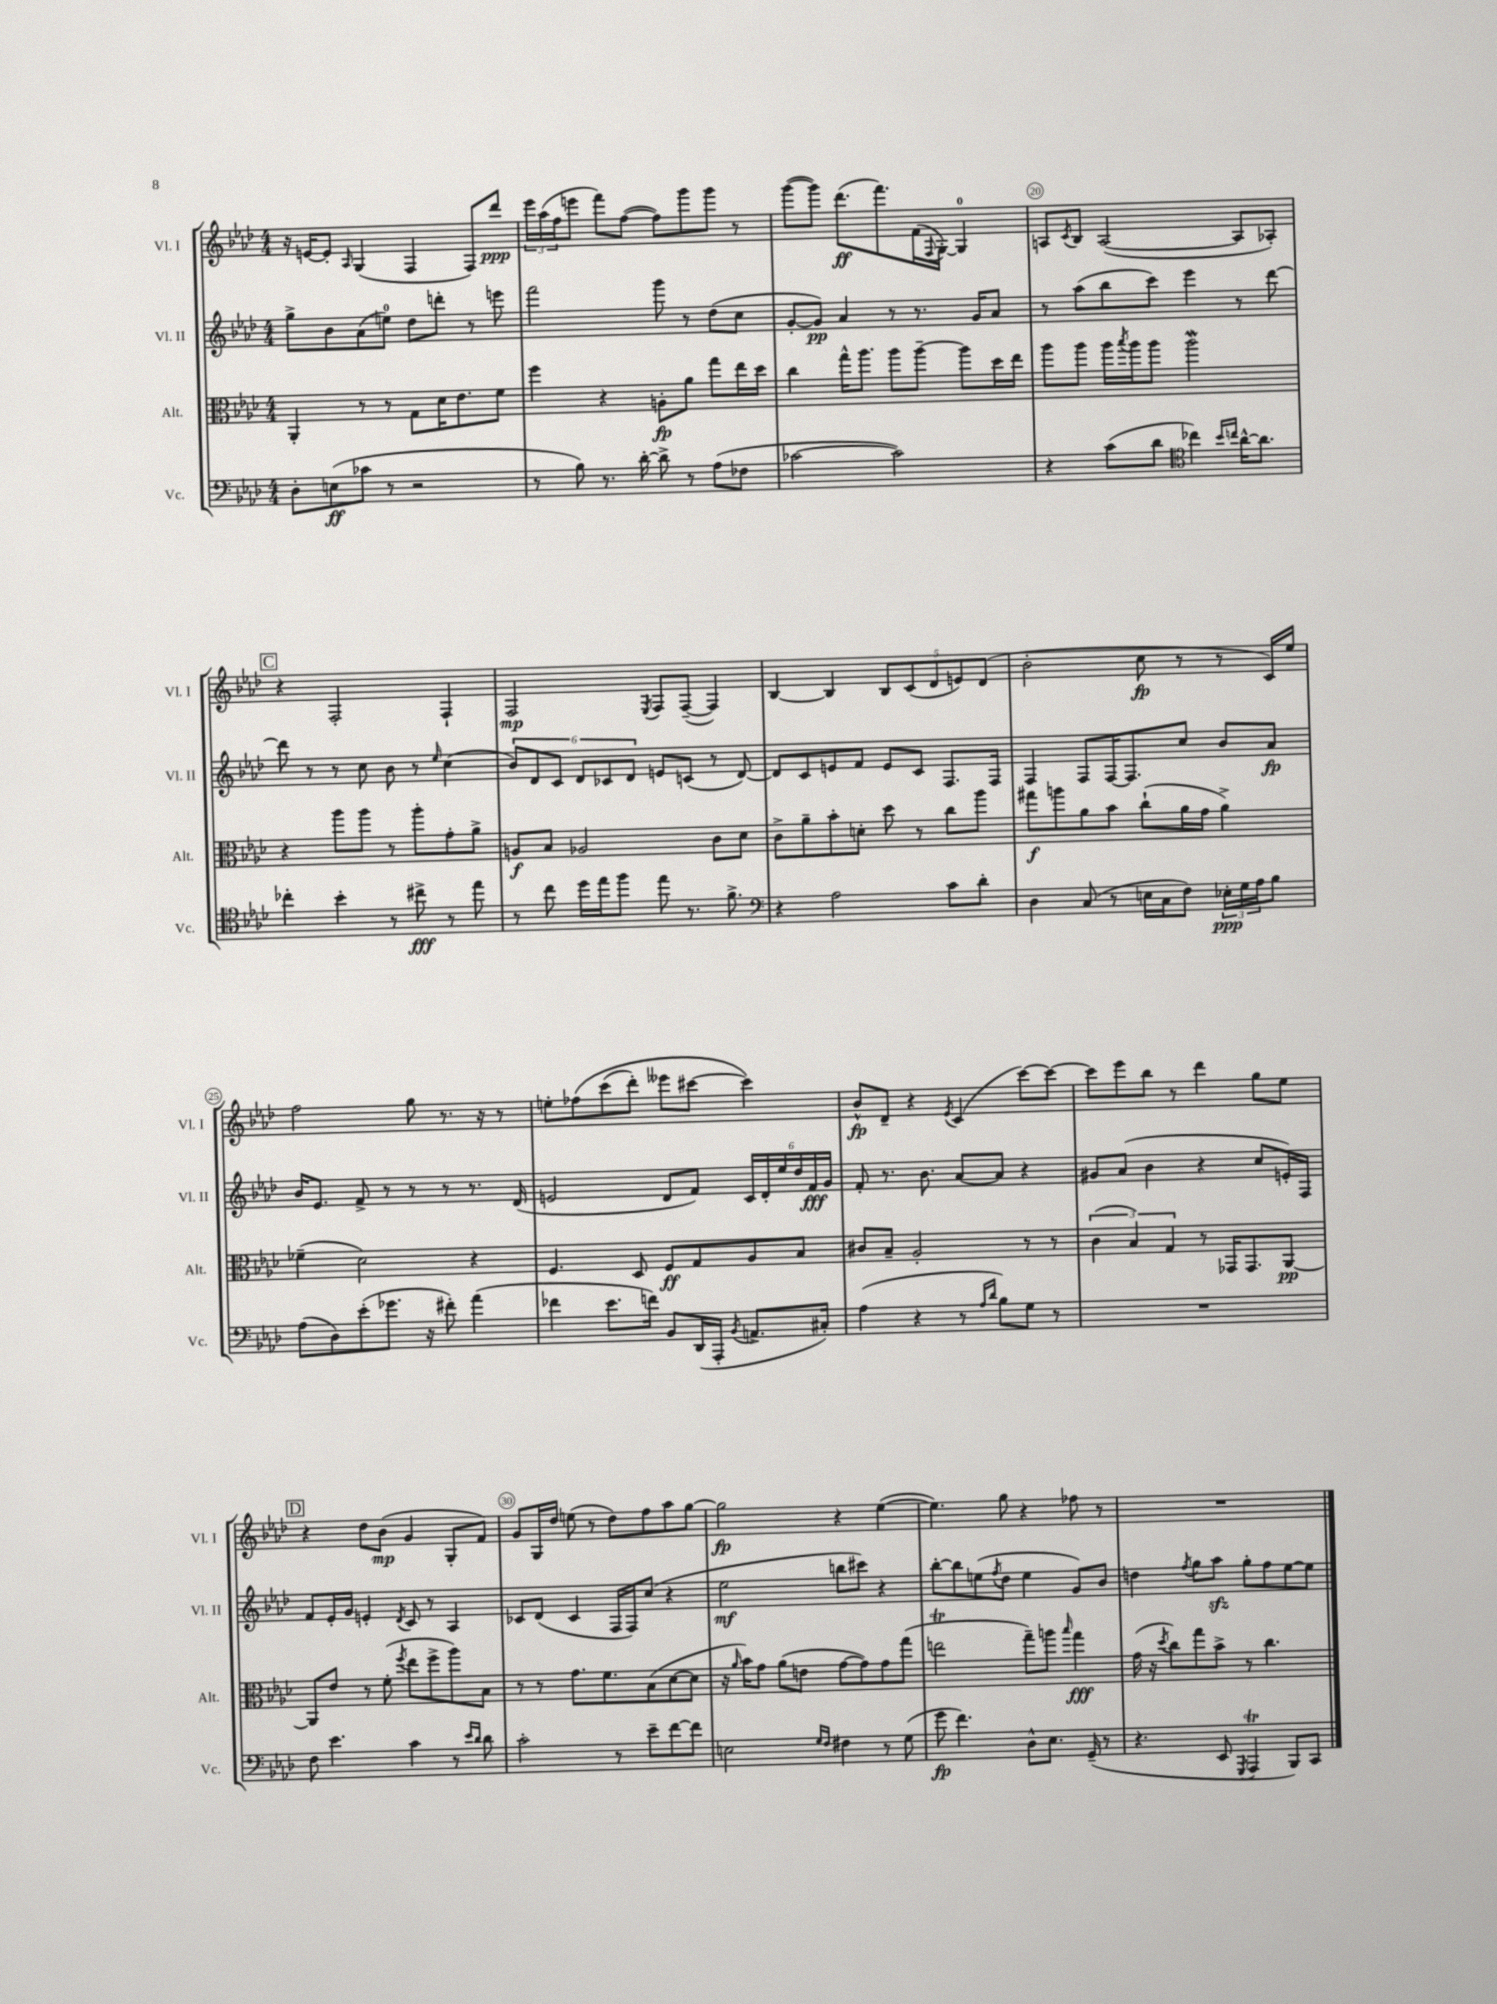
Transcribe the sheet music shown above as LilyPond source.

<<
\new StaffGroup <<
\new Staff = "s0" \with { instrumentName = "Vl. I" shortInstrumentName = "Vl. I" } {
    \clef treble \key aes \major \numericTimeSignature \time 4/4
    r16 e'16~ e'8-. \grace { aes16 } g4( f4 f8) des'''8\ppp |
    \tuplet 3/2 { ees'''16 aes''16( f''16 } e'''8 f'''8) f''8~( f''8) g'''8 g'''8 r8 |
    g'''8~( g'''8) des'''8.\ff( f'''8.) f'16( \appoggiatura { f8 } g16~-.) g4-0 |
    a8 \acciaccatura { c'8 } bes8 a2~( a8 aes8-.) |
    \mark \markup { \box "C" } r4 f2-. f4-! |
    f2\mp \acciaccatura { ees8 } f8 f8~--( f4) |
    bes4~ bes4 \tuplet 5/4 { bes8 c'8( des'8 e'8) des'8( } |
    bes'2-. c''8\fp r8 r8 c'16) ees''16 |
    f''2 g''8 r8. r16 r8 |
    e''8-. fes''8\( c'''8( des'''8-.) eeses'''8 cis'''8~ cis'''4\) |
    bes'8-^\fp des'8-- r4 \acciaccatura { ees'8 } c'4( c'''8~) c'''8~ |
    c'''8 ees'''8 bes''8 r8 des'''4 g''8 ees''8 |
    \mark \markup { \box "D" } r4 des''8 bes'8\mp( g'4 g8-. f'8) |
    g'8 g16 des''16 e''8( r8 des''8) f''8 aes''8 g''8~ |
    g''2\fp r4 ees''4~( |
    ees''4.) g''8 r4 fes''8 r8 |
    R1 \bar "|." |
}
\new Staff = "s1" \with { instrumentName = "Vl. II" shortInstrumentName = "Vl. II" } {
    \clef treble \key aes \major \numericTimeSignature \time 4/4
    g''8-> bes'8 aes'8( e''8-0) des''8 d'''8-. r8 e'''8 |
    f'''2 g'''8 r8 des''8( c''8 |
    g'8~-. g'8\pp) aes'4 r8 r8. g'16 aes'8 |
    r8 aes''8( bes''8 c'''8) ees'''4 r8 des'''8~ |
    \mark \markup { \box "C" } des'''8 r8 r8 c''8 bes'8 r8 \grace { ees''16 } c''4( |
    \tuplet 6/4 { bes'8) des'8 c'8 des'8 ces'8 des'8 } e'8 c'8( r8 des'8~) |
    des'8 c'8 e'8 f'8 e'8 c'8 f8. f16 |
    f4 f8 f16~ f8. c''8 bes'8 aes'8\fp |
    bes'16 ees'8. f'8-> r8 r8 r8 r8. des'16( |
    e'2 des'8 f'8) \tuplet 6/4 { c'16 des'16-. ees''16 des''16 f'16\fff g'16 } |
    f'8-. r8. bes'8. aes'8~ aes'8 r4 |
    gis'8 aes'8( bes'4 r4 c''8 e'16-.) f16 |
    \mark \markup { \box "D" } f'8 ees'16-. g'16 e'4-. \acciaccatura { des'8 } c'8 r8 aes4 |
    ces'8 des'8( ces'4 f16 f16) c''8( r4 |
    ees''2\mf b''8 cis'''8) r4 |
    bes''8~-. bes''8 e''8( \acciaccatura { f''8 } des''8 e''4 g'8) bes'8 |
    d''4 \acciaccatura { f''8 } g''8 aes''8\sfz g''8-. f''8 ees''8~ ees''8 \bar "|." |
}
\new Staff = "s2" \with { instrumentName = "Alt." shortInstrumentName = "Alt." } {
    \clef alto \key aes \major \numericTimeSignature \time 4/4
    aes,4-. r8 r8 g8 des'16 ees'8. f'8 |
    f''4 r4 a8-.\fp aes'8 g''8 ees''16 des''16 |
    c''4 g''16-^ aes''8. aes''8 aes''8~-- aes''8 des''16 ees''16 |
    aes''8 aes''8 aes''16 \acciaccatura { bes''8 } aes''16 aes''8 aes''2\mordent |
    \mark \markup { \box "C" } r4 aes''8 aes''8 r8 aes''8-. g'8-. aes'8-> |
    a8\f bes8 aes2 c'8 des'8 |
    c'8-> aes'8-- bes'8-. d'8-. des''8 r8 c''8 aes''8 |
    gis''8\f a''8 aes'8 bes'8 c''8-!( aes'16 g'16 aes'4->) |
    fes'4--( des'2) r4 |
    f4. des8 f8\ff g8 aes8 bes8 |
    cis'8 bes8-- aes2-. r8 r8 |
    \tuplet 3/2 { c'4( bes4) g4 } r8 ges,16 ges,8. aes,8~\pp |
    \mark \markup { \box "D" } aes,8 ees'8 r8 f'8-.( \acciaccatura { f''8 } ees''8 f''8-> aes''8) bes8 |
    r8 r8 g'8. f'8. bes8( des'8~ des'8 |
    r16 \grace { aes'16 } bes'16) g'8 aes'8( e'8 g'8~ g'8) g'8 g''8( |
    e''2\trill g''8--) a''8 \grace { bes''16 } g''4\fff |
    g'16( r16 \acciaccatura { des''8 } c''8) g''8 bes'8-> r8 c''4. \bar "|." |
}
\new Staff = "s3" \with { instrumentName = "Vc." shortInstrumentName = "Vc." } {
    \clef bass \key aes \major \numericTimeSignature \time 4/4
    des8-. e8\ff( ces'8 r8 r2 |
    r8 bes8) r8. des'16~-. des'8-> r8 aes8( fes8 |
    ces'2~ ces'2) |
    r4 c'8( des'8 \clef tenor ces''4) \grace { bes'16 c''16 } aes'16~-^ aes'8. |
    \mark \markup { \box "C" } ces''4-. bes'4-. r8 cis''8->\fff r8 ees''8 |
    r8 c''8 des''16 ees''16 f''8 ees''8 r8. f'8.-> |
    \clef bass r4 aes2 c'8 des'8-. |
    des4 c8( r8 e16 c16 f8) \tuplet 3/2 { ees16-.\ppp g16 aes16 } bes8 |
    aes8( des8) ees'8-.( ges'8. r16 fis'8-.) aes'4( |
    fes'4 ees'8. f'16) bes,8 des,16( aes,,16-. \acciaccatura { bes,8 } a,8.-> cis16-.) |
    aes4( r4 r8 \grace { aes16 des'16 } bes8) g8 r8 |
    R1 |
    \mark \markup { \box "D" } f8 ees'4. c'4 r8 \grace { ees'16 des'16 } des'8 |
    c'2-. r8 ees'8-- f'8~ f'8 |
    e2 \grace { g16 f16 } fis4 r8 g8( |
    g'8\fp f'4.) des8-^ ees8. g,16--( r8 |
    r4. ees,8 \acciaccatura { g,,8 } aes,,4\trill bes,,8) c,8 \bar "|." |
}
>>
>>
\layout { \context { \Score currentBarNumber = #17 \override BarNumber.break-visibility = ##(#f #t #t) barNumberVisibility = #(every-nth-bar-number-visible 5) \override BarNumber.stencil = #(make-stencil-circler 0.1 0.3 ly:text-interface::print) } }
